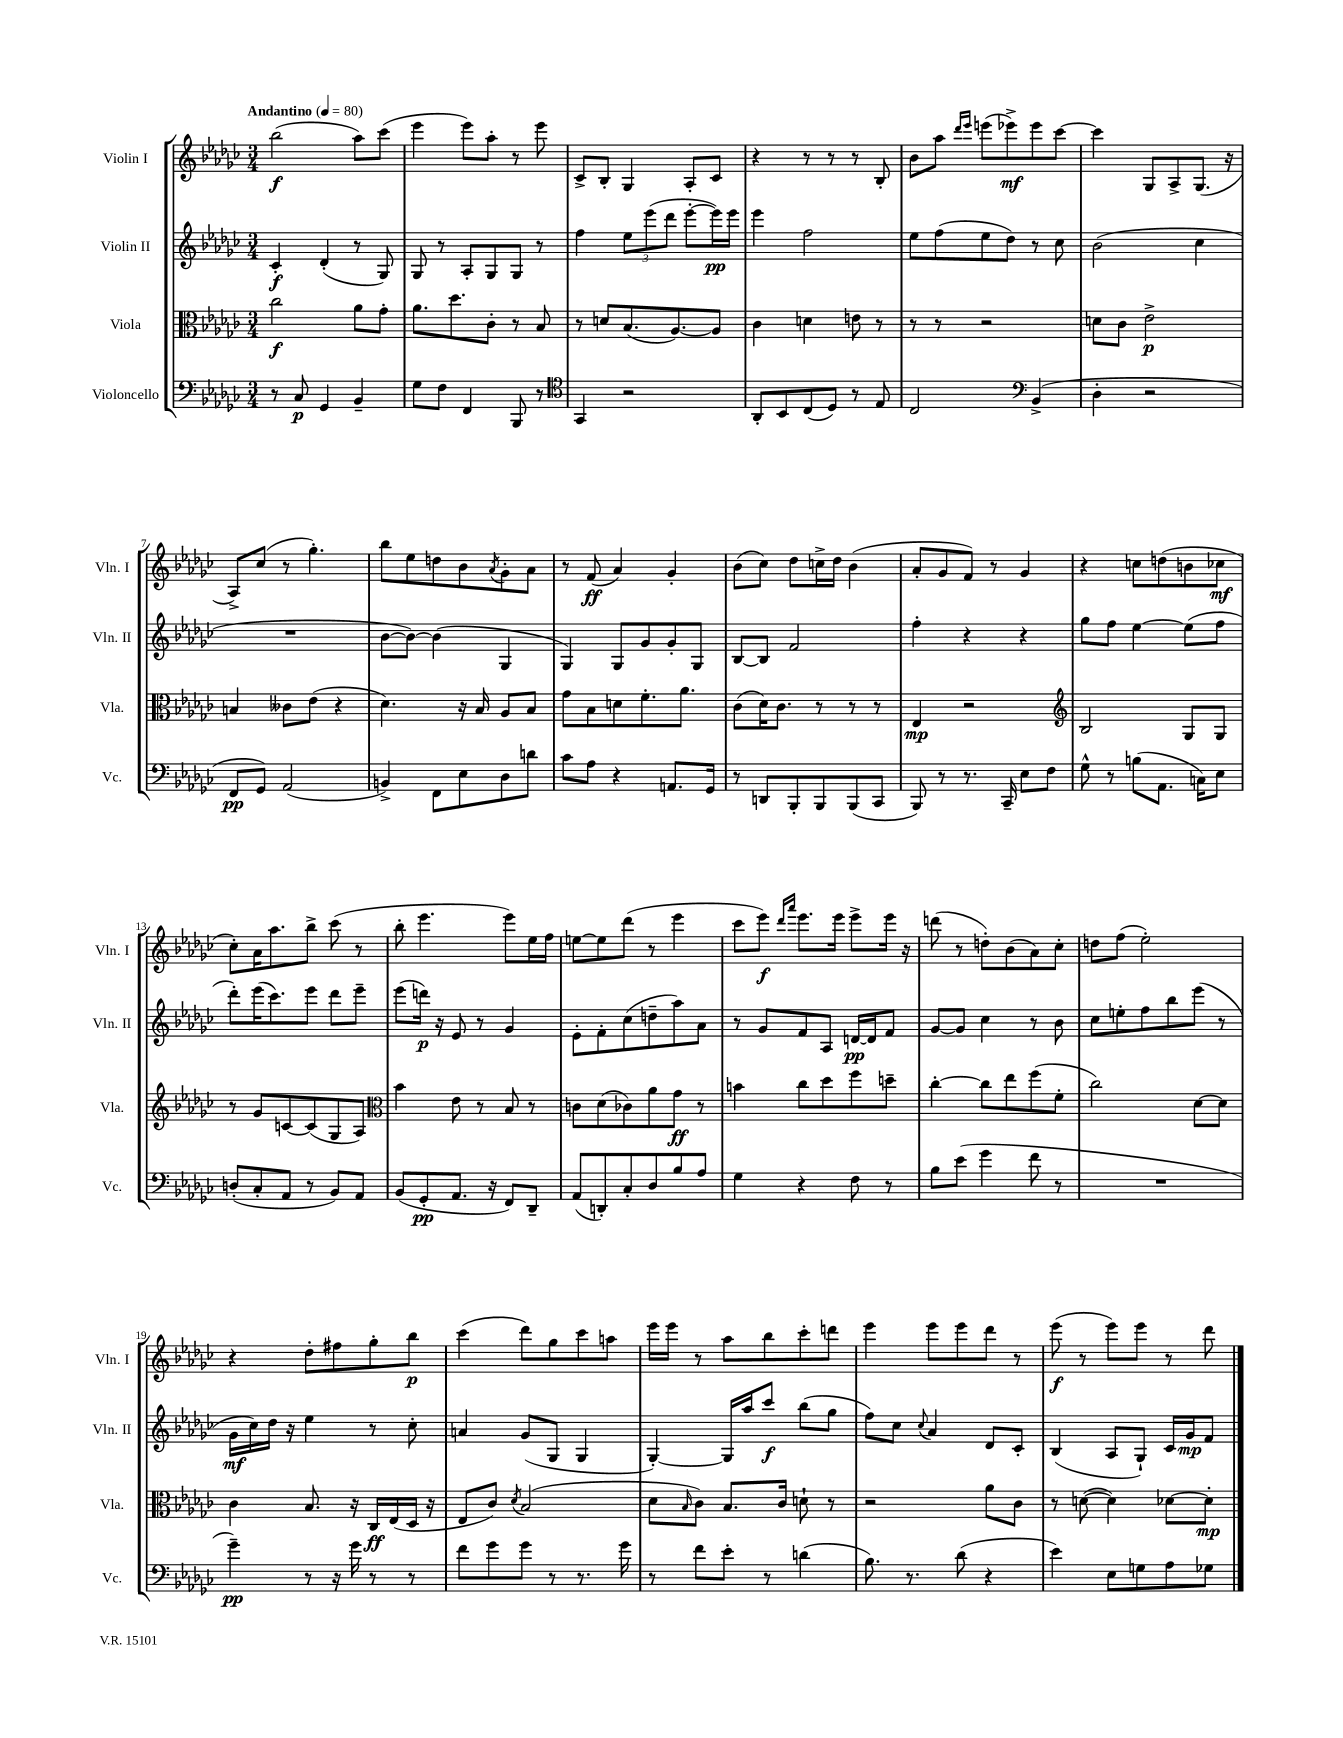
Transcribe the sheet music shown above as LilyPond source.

<<
\new StaffGroup <<
\new Staff = "s0" \with { instrumentName = "Violin I" shortInstrumentName = "Vln. I" } {
    \clef treble \key ges \major \numericTimeSignature \time 3/4 \tempo "Andantino" 4 = 80
    bes''2\f( aes''8) ces'''8( |
    ees'''4 ees'''8) aes''8-. r8 ees'''8 |
    ces'8-> bes8-. ges4 aes8-. ces'8 |
    r4 r8 r8 r8 bes8-. |
    bes'8 aes''8 \grace { des'''16 ees'''16 } e'''8( ees'''8->\mf) ees'''8 ces'''8~ |
    ces'''4 ges8 aes8-> ges8.( r16 |
    aes8->) ces''8( r8 ges''4.-.) |
    bes''8 ees''8 d''8 bes'8 \acciaccatura { aes'8 } ges'8-. aes'8 |
    r8 f'8\ff( aes'4) ges'4-. |
    bes'8( ces''8) des''8 c''16-> des''16 bes'4( |
    aes'8-. ges'8 f'8) r8 ges'4 |
    r4 c''8 d''8( b'8 ces''8\mf |
    ces''8-.) aes'16 aes''8. bes''8-> ces'''8( r8 |
    bes''8-. ees'''4. ees'''8) ees''16 f''16 |
    e''8~ e''8 des'''8( r8 ees'''4 |
    ces'''8 ees'''8\f) \grace { des'''16 aes'''16 } ees'''8. ees'''16 ees'''8-> ees'''16 r16 |
    d'''8( r8 d''8-.) bes'8( aes'8) ces''8-. |
    d''8 f''8( ees''2-.) |
    r4 des''8-. fis''8 ges''8-. bes''8\p |
    ces'''4( des'''8) ges''8 ces'''8 a''8 |
    ees'''16 ees'''16 r8 aes''8 bes''8 ces'''8-. d'''8 |
    ees'''4 ees'''8 ees'''8 des'''8 r8 |
    ees'''8\f( r8 ees'''8) ees'''8 r8 des'''8 \bar "|." |
}
\new Staff = "s1" \with { instrumentName = "Violin II" shortInstrumentName = "Vln. II" } {
    \clef treble \key ges \major \numericTimeSignature \time 3/4
    ces'4-.\f des'4-.( r8 ges8) |
    ges8 r8 aes8-. ges8 ges8 r8 |
    f''4 \tuplet 3/2 { ees''8 ees'''8( des'''8 } ees'''8~-. ees'''16\pp) ees'''16 |
    ees'''4 f''2 |
    ees''8 f''8( ees''8 des''8) r8 ces''8 |
    bes'2( ces''4 |
    R2. |
    bes'8~ bes'8~) bes'4( ges4 |
    ges4) ges8 ges'8 ges'8-. ges8 |
    bes8~ bes8 f'2 |
    f''4-. r4 r4 |
    ges''8 f''8 ees''4~ ees''8( f''8 |
    des'''8-.) ees'''16( ces'''8.) ees'''8 des'''8 ees'''8-- |
    ees'''8( d'''16\p) r16 ees'8 r8 ges'4 |
    ees'8-. f'8-. ces''8( d''8-- aes''8) aes'8 |
    r8 ges'8 f'8 aes8 d'16~\pp d'16 f'8 |
    ges'8~ ges'8 ces''4 r8 bes'8 |
    ces''8 e''8-. f''8 bes''8 ees'''8( r8 |
    ges'16\mf ces''16) des''16 r16 ees''4 r8 ces''8-. |
    a'4 ges'8( ges8 ges4 |
    ges4~-.) ges16 aes''16 ces'''8\f bes''8( ges''8 |
    f''8) ces''8 \appoggiatura { ces''8 } aes'4 des'8 ces'8-. |
    bes4( aes8 ges8-!) ces'16 ges'16\mp f'8 \bar "|." |
}
\new Staff = "s2" \with { instrumentName = "Viola" shortInstrumentName = "Vla." } {
    \clef alto \key ges \major \numericTimeSignature \time 3/4
    ces''2\f aes'8 ges'8-. |
    aes'8. des''8. ces'8-. r8 bes8 |
    r8 d'8 bes8.( aes8.~) aes8 |
    ces'4 d'4 e'8 r8 |
    r8 r8 r2 |
    d'8 ces'8 ees'2->\p |
    b4 ceses'8 ees'8( r4 |
    des'4.) r16 bes16 aes8 bes8 |
    ges'8 bes8 d'8 f'8.-. aes'8. |
    ces'8( des'16) ces'8. r8 r8 r8 |
    ees4\mp r2 |
    \clef treble bes2 ges8 ges8 |
    r8 ges'8 c'8~ c'8( ges8 aes8) |
    \clef alto bes'4 ees'8 r8 bes8 r8 |
    c'8 des'8( ces'8) aes'8 ges'8\ff r8 |
    b'4 ces''8 des''8 f''8 d''8-- |
    ces''4~-. ces''8 ees''8 f''8( f'8-. |
    ces''2) des'8~ des'8 |
    ces'4 bes8. r16 ces16\ff ees16( des16 r16 |
    ees8 ces'8) \acciaccatura { des'8 } bes2( |
    des'8 \grace { bes16 } ces'8) bes8. ces'16 d'8-! r8 |
    r2 aes'8 ces'8 |
    r8 d'8~( d'4) des'8~ des'8-.\mp \bar "|." |
}
\new Staff = "s3" \with { instrumentName = "Violoncello" shortInstrumentName = "Vc." } {
    \clef bass \key ges \major \numericTimeSignature \time 3/4
    r8 ces8\p ges,4 bes,4-- |
    ges8 f8 f,4 bes,,8 r8 |
    \clef tenor ges,4 r2 |
    aes,8-. bes,8 ces8( des8) r8 ees8 |
    ces2 \clef bass bes,4->( |
    des4-. r2 |
    f,8\pp ges,8) aes,2( |
    b,4->) f,8 ees8 des8 d'8 |
    ces'8 aes8 r4 a,8. ges,16 |
    r8 d,8 bes,,8-. bes,,8 bes,,8( ces,8 |
    bes,,8) r8 r8. ces,16-- ees8 f8 |
    ges8-^ r8 b8( aes,8. c16) ees8 |
    d8-.( ces8-. aes,8 r8 bes,8) aes,8 |
    bes,8( ges,8-.\pp aes,8. r16 f,8) des,8-- |
    aes,8( d,8-.) ces8-. des8 bes8 aes8 |
    ges4 r4 f8 r8 |
    bes8 ees'8( ges'4 f'8 r8 |
    R2. |
    ges'4--\pp) r8 r16 ges'16 r8 r8 |
    f'8 ges'8 ges'8 r8 r8. ges'16 |
    r8 f'8 ees'8-. r8 d'4( |
    bes8.) r8. des'8( r4 |
    ees'4) ees8 g8 aes8 ges8 \bar "|." |
}
>>
>>
